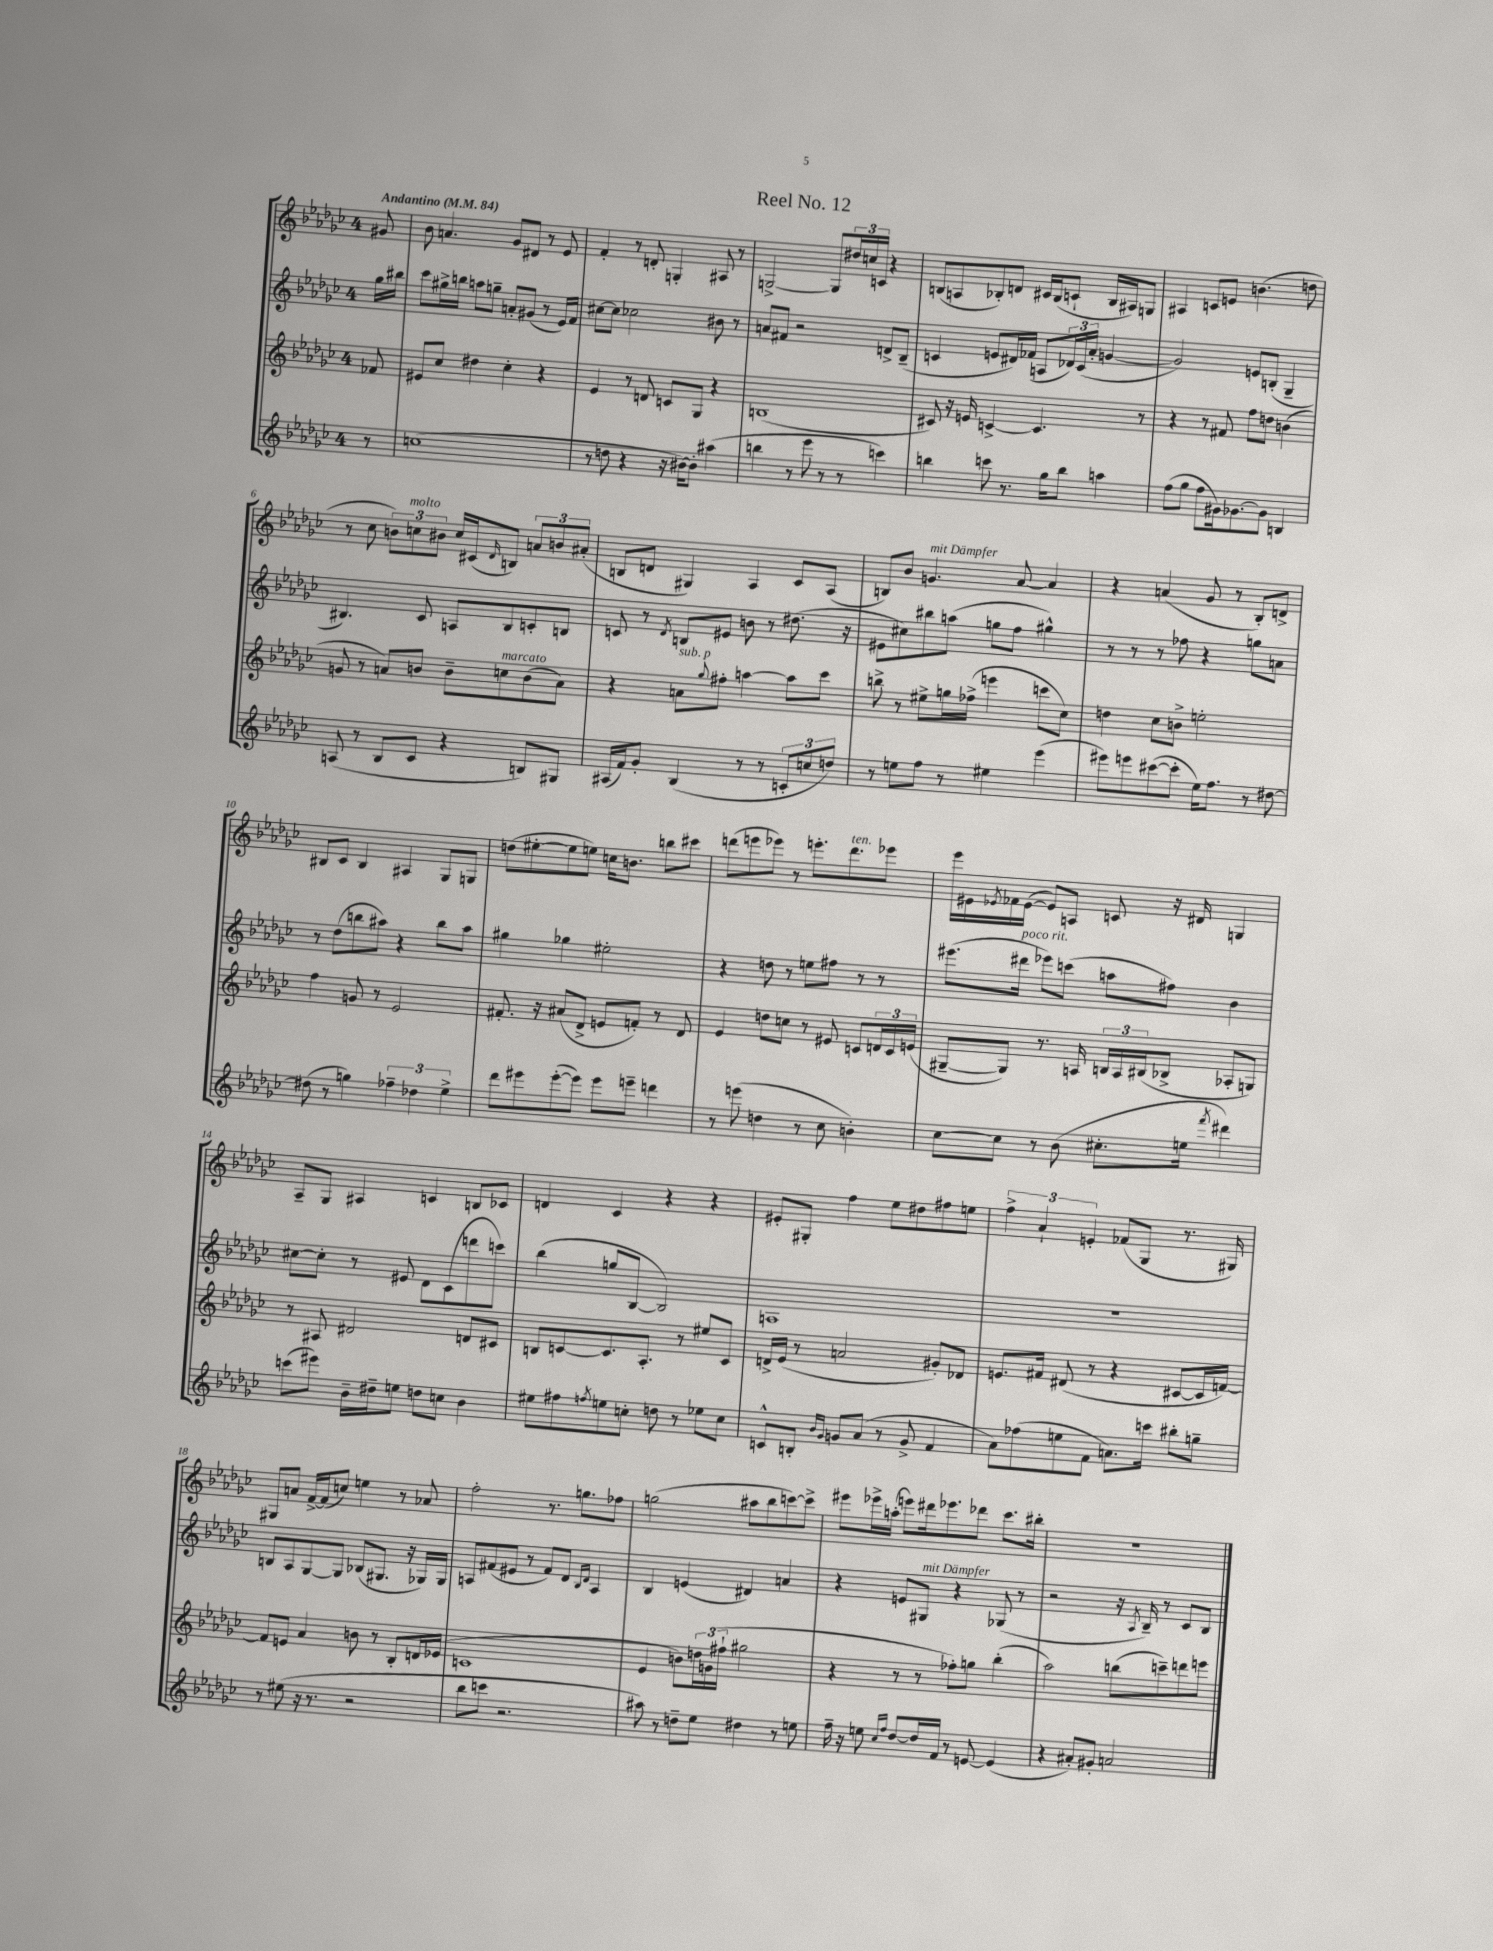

**kern	**kern	**kern	**kern
*staff4	*staff3	*staff2	*staff1
*clefG2	*clefG2	*clefG2	*clefG2
*k[b-e-a-d-g-c-]	*k[b-e-a-d-g-c-]	*k[b-e-a-d-g-c-]	*k[b-e-a-d-g-c-]
*M4/4	*M4/4	*M4/4	*M4/4
*MM84	*MM84	*MM84	*MM84
8r	8f-	16gg-	8g#
.	.	16bb#	.
=	=	=	=
(1cc	8e#	8ccc-	8b-
.	8cc-	16gg#^	4.a
.	.	16bb	.
.	4dd#	8aa	.
.	.	8gg~	.
.	4cc-'	8a'	8g-
.	.	(8g#	8d#
.	4r	8r	8r
.	.	16e-)	8e-
.	.	16f	.
=	=	=	=
8r	4e-	[8cc#	4f'
8dd	.	8cc#]	.
4r	8r	2cc-	8r
.	8d	.	8d'
16r	8c	.	4G'
[16b#)	.	.	.
8b#']	8G-	.	.
(4aa#	4r	8b#	8A#
.	.	8r	8r
=	=	=	=
4bb	(1B	8a	[2G^
.	.	8f#	.
8r	.	2r	.
8eee-	.	.	.
8r	.	.	8G]
8r	.	.	24dd#
.	.	.	24cc
.	.	.	24c
4ccc)	.	8d^	4r
.	.	(8B-~	.
=	=	=	=
4bb	8c#)	4c	(8B
.	16r	.	8A
.	16e	.	.
8ccc	[4c^	8e	8B-')
8.r	.	16d#)	8d
.	.	(16f-	.
.	4.c]	8A	16c#
16gg-	.	.	(16B-
8bb	.	24d-)	8c`
.	.	(24c	.
.	.	24a-'	.
4aa	.	[4g	16B-
.	.	.	16A#)
.	8r	.	8G
=	=	=	=
(8ff	4r	2g])	4A#
8gg-	.	.	.
8ff	8r	.	8c
16g#)	8f#	.	8e
[8.g-	.	.	.
.	8ff	8e	(4.b
8g-]	8dd	(8B'	.
4B	(4b	4G-~	.
.	.	.	8dd
=	=	=	=
(8A	8g	4.B#)	8r
8r	8r	.	8cc-
8B-	8a)	.	12b)
.	.	.	12cc
8c-	8b	8c-	.
.	.	.	12b#
4r	8b~	8A	16cc
.	.	.	(16c#
.	.	.	16qqd-
.	8cc	8B#	8B)
8B)	(8b	8c'	12a
.	.	.	12b
8G#	8a)	8B	.
.	.	.	(12a#'
=	=	=	=
(16A#	4r	8c	8B
16f)	.	.	.
8g-'	.	8r	8d
.	.	8qd-	.
(4B-	8a	8B	4G#)
.	8qqgg-	.	.
.	8ff#'	8e#	.
8r	[4aa	8b	4A-
8r	.	8r	.
12c'	8aa]	(8.dd#	8c-
12cc	.	.	.
.	8ccc-	.	(8A-
12dd)	.	.	.
.	.	16r	.
=	=	=	=
8r	8bb^	8e#	8B)
8ee	8r	8cc#)	8b-
8ff	8ee#^	8bb#	4.g
8r	16gg	(8aa	.
.	(16ff-^	.	.
4ee#	4eee	8gg	.
.	.	8ff	[8a-
(4eee-	8ccc	4gg#^^)	4a-]
.	8cc-)	.	.
=	=	=	=
8eee#)	4dd	8r	4r
8eee	.	8r	.
([8ccc#	8cc-	8r	(4a
8ccc#']	8b^	8ff-	.
16ee-)	2ee'	4r	8g-
8.ff	.	.	.
.	.	.	8r
8r	.	8gg	8B-')
[8dd#	.	8a	8d^
=	=	=	=
(8dd#]	4ff	8r	8B#
8r	.	(8dd-	8c-
4gg)	8g	8bb	4B#
.	8r	8aa#)	.
6ff-~	2e-	4r	4A#
6dd-	.	.	.
.	.	8bb	8G-
6ee-^	.	.	.
.	.	8aa#	8G
=	=	=	=
8ddd-	8.f#'	4gg#	(8dd
8eee#	.	.	[8ee#'
.	16r	.	.
([8eee#'	(8a#	4gg-	8ee#]
8eee#])	8d-^	.	8ee)
8eee#	8e	2ee#'	16cc
.	.	.	8.b
8eee~	8f')	.	.
4ddd	8r	.	8bb
.	8d-	.	8ccc#
=	=	=	=
8r	4e-	4r	(8ddd
(8eee	.	.	8eee
4dd	8dd	8dd	8eee-)
.	8cc	8r	8r
8r	8r	8ee	8.eee'
8cc-	8e#	8ff#	.
.	.	.	8.ddd
4b')	8c	8r	.
.	24d	8r	8eee-
.	24c	.	.
.	(24e	.	.
=	=	=	=
[8cc-	[8G#~	(8.eee#	16eee-
.	.	.	16e#
.	.	.	8qe-
8cc-]	8G#])	.	16f-
.	.	16ddd#	([16e-
8r	8.r	8eee-)	8e-])
(8b-	.	(8ccc	8A
.	16A	.	.
8.cc#'	24B	8aa	8c
.	24A	.	.
.	(24B#	.	.
.	8B-^	8ff#)	16r
16ee	.	.	16d#
8qfff	.	.	.
4ddd#)	8A-'	4b-	4G
.	8G)	.	.
=	=	=	=
(8ccc	8r	[8cc#	8A-~
8eee#)	8A#	8cc#']	8G-
16b-~	2d#	8r	4A#
16dd#~	.	.	.
8ee	.	8e#	.
8dd	.	8d-	4c
8cc	.	(8c-	.
4b-	8d	8ddd	8B
.	8c#	8ccc)	8c-
=	=	=	=
8ee#	8B	(4bb-	4d
8ff#	[8c	.	.
8qff	.	.	.
8ee	8.c]	8gg	4c-
8cc'	.	[8B-	.
.	8.A-'	.	.
8dd	.	2B-])	4r
8r	8r	.	.
8ee-	8ee#	.	4r
8cc	8c	.	.
=	=	=	=
8c^^	16d^	1A	8e#'
.	(16e-	.	.
8B'	8r	.	8G#'
16qqb-	.	.	.
16qqg-	.	.	.
8g	2a	.	4ff
(8a-	.	.	.
8r	.	.	8ee-
8g^	.	.	8dd#
4f	8g#')	.	8ff#
.	8d-	.	8ee
=	=	=	=
8a-)	8.e	1r	6ff^
(8ff-	.	.	.
.	.	.	6a-`
.	16f#	.	.
8ee	(8d#	.	.
.	.	.	6e'
8f	8r	.	.
8.a)	4r	.	(8f-
.	.	.	8G-
16ccc	.	.	.
8bb#'	[8c#	.	8.r
8gg~	16c#]	.	.
.	[16f)	.	16G#)
=	=	=	=
8r	8f]	8B	8G#
(8ee#	8e	8A-	8a
16r	4a-	[8G-	[16f^
8.r	.	.	(16f]
.	.	8G-]	8cc)
2r	8b	(8B-	4ee
.	8r	8.G#	.
.	8B-'	.	8r
.	.	16r	.
.	16d	16G-)	8a-
.	(16e-	16G-	.
=	=	=	=
8bb-	1c	8A	2ff'
8ccc	.	(8f#	.
2.r	.	8e#	.
.	.	8r	.
.	.	8f#)	8.r
.	.	8d-	.
.	.	.	8.gg
.	.	16qqB-	.
.	.	16qqd-	.
.	.	4A	.
.	.	.	8ff-
=	=	=	=
8aa#)	4e-	4B-	(2gg
8r	.	.	.
8dd~	8b)	(4e	.
8ee-	24dd	.	.
.	(24g	.	.
.	24ff#`	.	.
4dd#	2gg#	4d#)	8aa#
.	.	.	8bb-
8r	.	4a	[8ccc)
8ee	.	.	8ccc^]
=	=	=	=
16ff~	4r	4r	8eee#
16r	.	.	.
8ee	.	.	16eee-^
.	.	.	(16aa'
16qqcc-	.	.	.
16qqff	.	.	.
[8dd-	8r	8e	8eee)
16dd-]	8r	8G#	16ddd#
16f	.	.	8.eee-
8r	8ff-')	4r	.
[8e	8gg	.	8ddd-
(4e]	(4bb-'	(8G-	8.ccc-
.	.	8r	.
.	.	.	16bb#'
=	=	=	=
4r	2aa-)	2r	1r
8a#')	.	.	.
8g#'	.	.	.
2a	(8bb	16r	.
.	.	8qA-	.
.	.	16B-~)	.
.	8ccc~)	8r	.
.	8ddd	8c-	.
.	8eee	8B-	.
==	==	==	==
*-	*-	*-	*-
